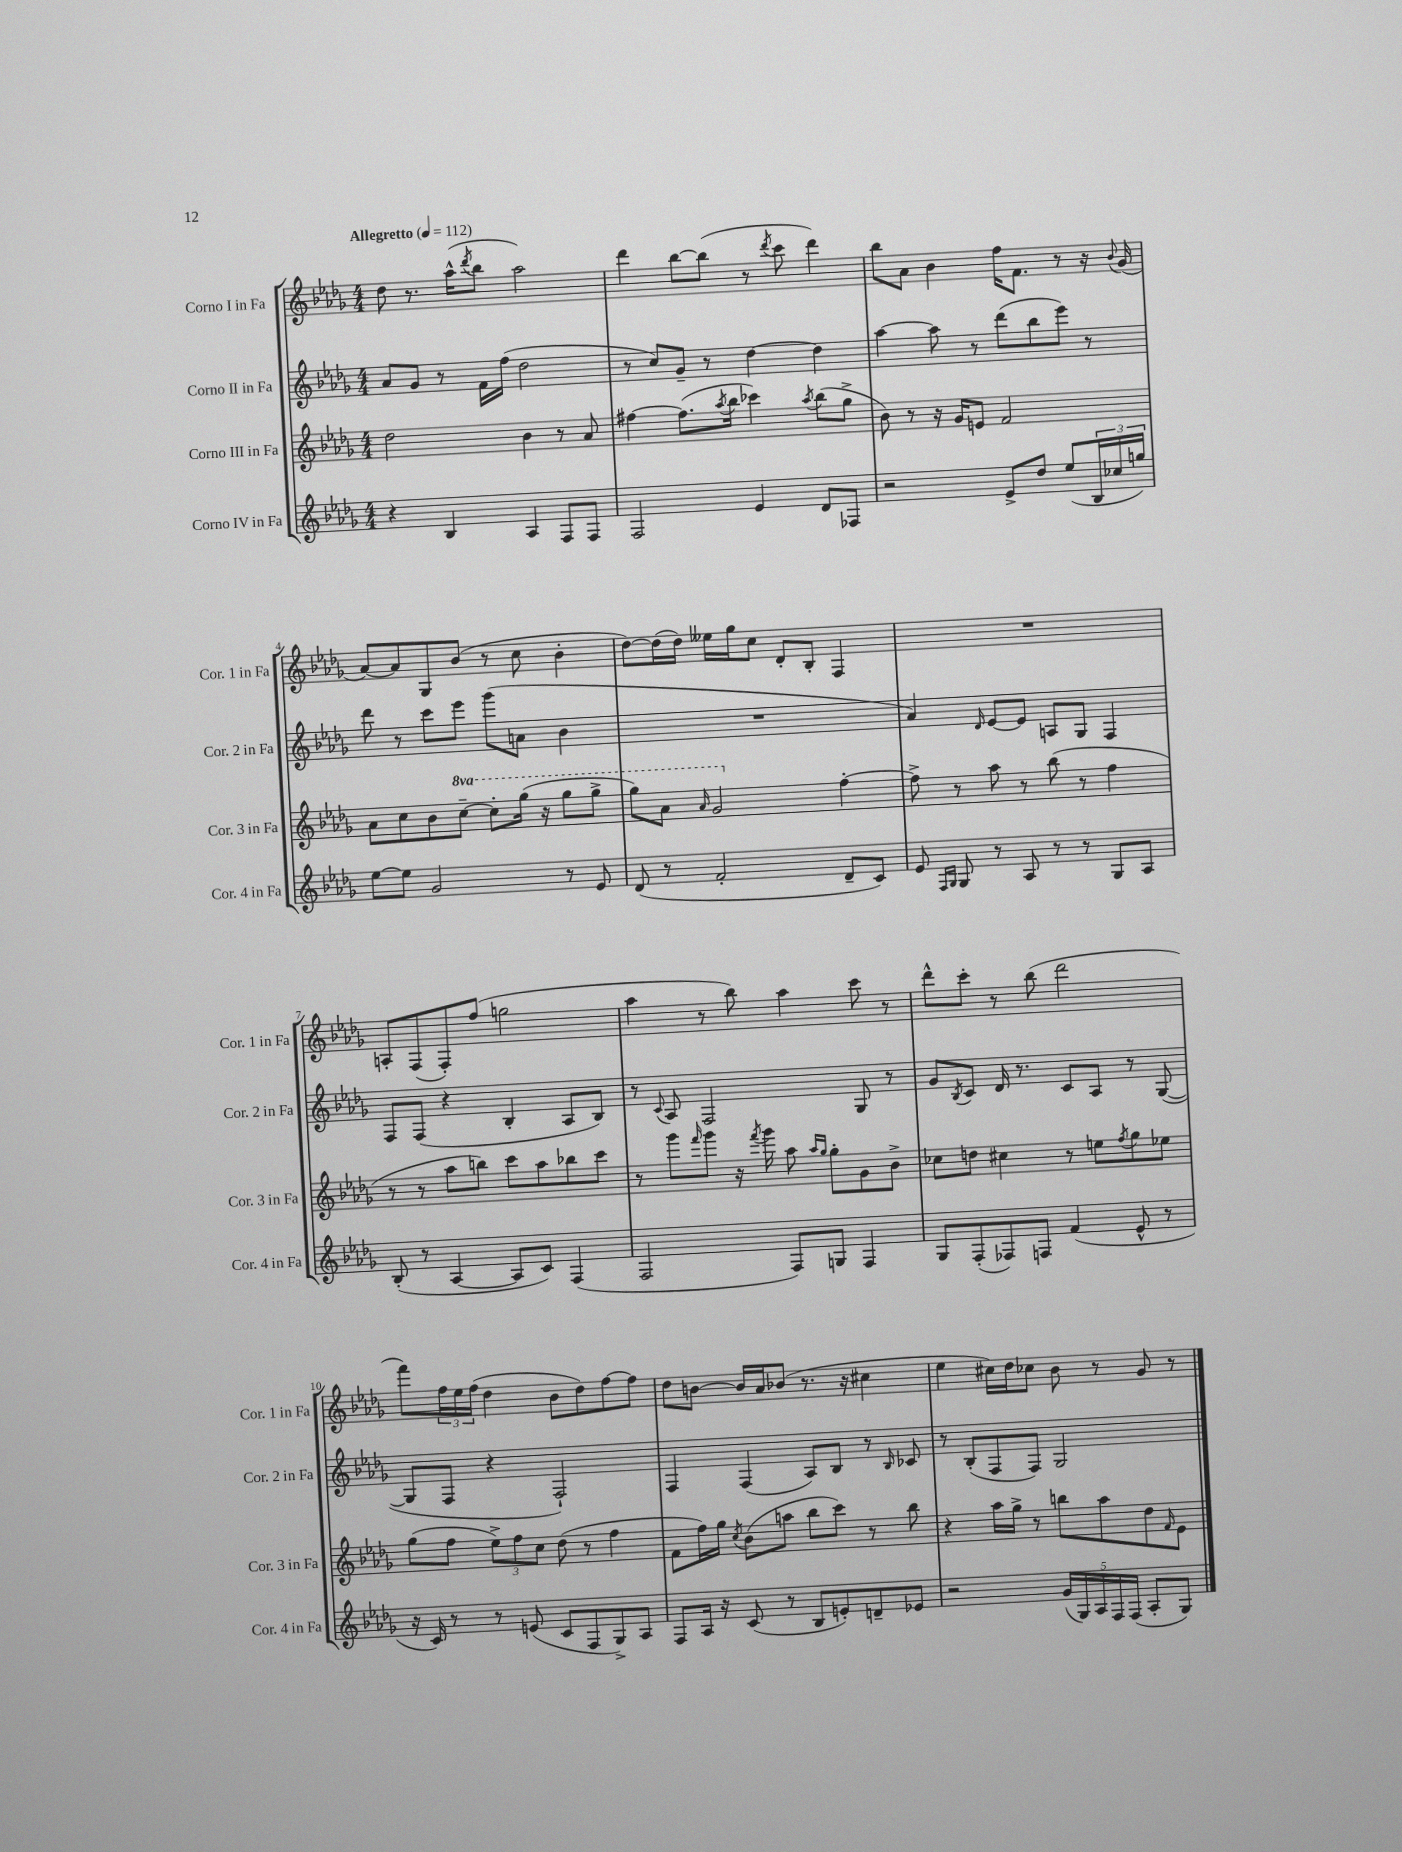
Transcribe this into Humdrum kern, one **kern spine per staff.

**kern	**kern	**kern	**kern
*staff4	*staff3	*staff2	*staff1
*clefG2	*clefG2	*clefG2	*clefG2
*k[b-e-a-d-g-]	*k[b-e-a-d-g-]	*k[b-e-a-d-g-]	*k[b-e-a-d-g-]
*M4/4	*M4/4	*M4/4	*M4/4
*MM112	*MM112	*MM112	*MM112
4r	2dd-	8a-	8dd-
.	.	8g-	8.r
4B-	.	8r	.
.	.	.	(16aa-^^
.	.	.	8qddd-
.	.	16f	8bb-
.	.	(16ff	.
4A-	4b-	2dd-	2aa-)
8F	8r	.	.
8F	8a-	.	.
=	=	=	=
2F	[4ff#	8r	4ddd-
.	.	8cc)	.
.	(8.ff#]	8g-~	[8bb-
.	.	8r	(8bb-]
.	8qaa-	.	.
.	16bb-	.	.
4e-	4ccc-)	[4dd-	8r
.	.	.	8qddd-
.	.	.	8ccc
.	8qaa-	.	.
8d-	(8bb-	4dd-]	4ddd-)
8F-	8gg-^	.	.
=	=	=	=
2r	8b-)	[4aa-	8bb-
.	8r	.	8a-
.	16r	8aa-]	4b-
.	16g-	.	.
.	8e	8r	.
8e-^	2f	(8ddd-	16ff
.	.	.	8.f
8dd-	.	8bb-	.
(8ee-	.	8eee-)	8r
24B-	.	8r	16r
24cc-	.	.	.
.	.	.	8qqb-
.	.	.	(16g-
24gg)	.	.	.
=	=	=	=
[8ee-	8a-	8ddd-	[8a-)
8ee-]	8cc	8r	8a-]
2g-	8b-	8ccc	8G-
.	[8ccc~	8eee-	(8b-
.	8ccc']	(8ggg-	8r
.	(16ggg-	8a	8cc
.	16r	.	.
8r	8ggg-	4b-	4b-'
8e-	8ggg-^	.	.
=	=	=	=
(8d-	8ggg-)	1r	[8dd-)
8r	8aa-	.	(16dd-]
.	.	.	16dd-)
.	16qqaa-	.	.
2f'	2gg-	.	16ee--
.	.	.	16gg-
.	.	.	8cc
.	.	.	8d-'
.	.	.	8B-'
8d-~	[4ff'	.	4F
8c)	.	.	.
=	=	=	=
8e-	8ff^]	4a-)	1r
16qqF	.	.	.
16qqG-	.	.	.
8G-	8r	.	.
.	.	16qqd-	.
8r	8aa-	[8e-	.
8A-	8r	8e-]	.
8r	(8bb-	8A	.
8r	8r	8G-	.
8G-	4ff	4F	.
8A-	.	.	.
=	=	=	=
(8B-'	8r	8F	8A'
8r	8r	(8F	(8F
[4A-	8aa-	4r	8F')
.	8bb)	.	(8ff
8A-]	8ccc	4B-'	2gg
8c)	8aa-	.	.
(4F	8bb-	8A-	.
.	8ccc	8B-)	.
=	=	=	=
2F	8r	8r	4aa-
.	.	8qqc	.
.	8ggg-	8A-	.
.	16qqfff	.	.
.	8ggg-	2F	8r
.	16r	.	8bb-)
.	8qfff	.	.
.	16ggg-	.	.
8F)	8aa-	.	4aa-
.	16qqaa-	.	.
.	16qqgg-	.	.
8G	8gg-'	.	.
4F	8g-	8G-	8ccc
.	8b-^	8r	8r
=	=	=	=
8G-	8cc-	8g-	8ddd-^^
.	.	8qB-	.
(8F'	8dd	8c	8ccc'
8F-)	4cc#	16d-	8r
.	.	8.r	.
8F	.	.	(8bb-
(4f	8r	8c	2ddd-
.	8ee	8A-	.
.	8qff	.	.
8e-^^	8gg-	8r	.
8r	8ee-	([8G-	.
=	=	=	=
16r	(8gg-	8G-]	8fff)
16c)	.	.	.
8r	8ff	8F	24ff
.	.	.	24ee-
.	.	.	(24ff
8r	12ee-^)	4r	4dd-
.	12ff	.	.
(8e	.	.	.
.	12cc	.	.
8c	(8dd-	2F`)	8b-
8F	8r	.	8dd-)
8G-^)	4ff	.	[8ff
8A-	.	.	8ff]
=	=	=	=
8F	8f	4F	8dd-
16A-	16ff)	.	[8b
16r	16gg-	.	.
.	8qcc	.	.
(8c	(8b-	(4F	16b]
.	.	.	16a-
8r	8aa	.	(8b-
8B-	8bb-	8A-)	8.r
8e')	8ccc)	8B-	.
.	.	.	16r
8d~	8r	8r	4cc#
.	.	16qqB-	.
8e-	8bb-	8c-	.
=	=	=	=
2r	4r	8r	4ee-
.	.	(8B-'	.
.	16aa-	8F	16cc#)
.	16gg-^	.	16dd-
.	8r	8F)	8cc-
(20g-	8bb	2G-	8b-
20G-)	.	.	.
20A-	.	.	.
.	8aa-	.	8r
20F	.	.	.
(20F	.	.	.
8A-'	8dd-	.	8g-
.	16qqf	.	.
8G-)	8e-	.	8r
==	==	==	==
*-	*-	*-	*-
